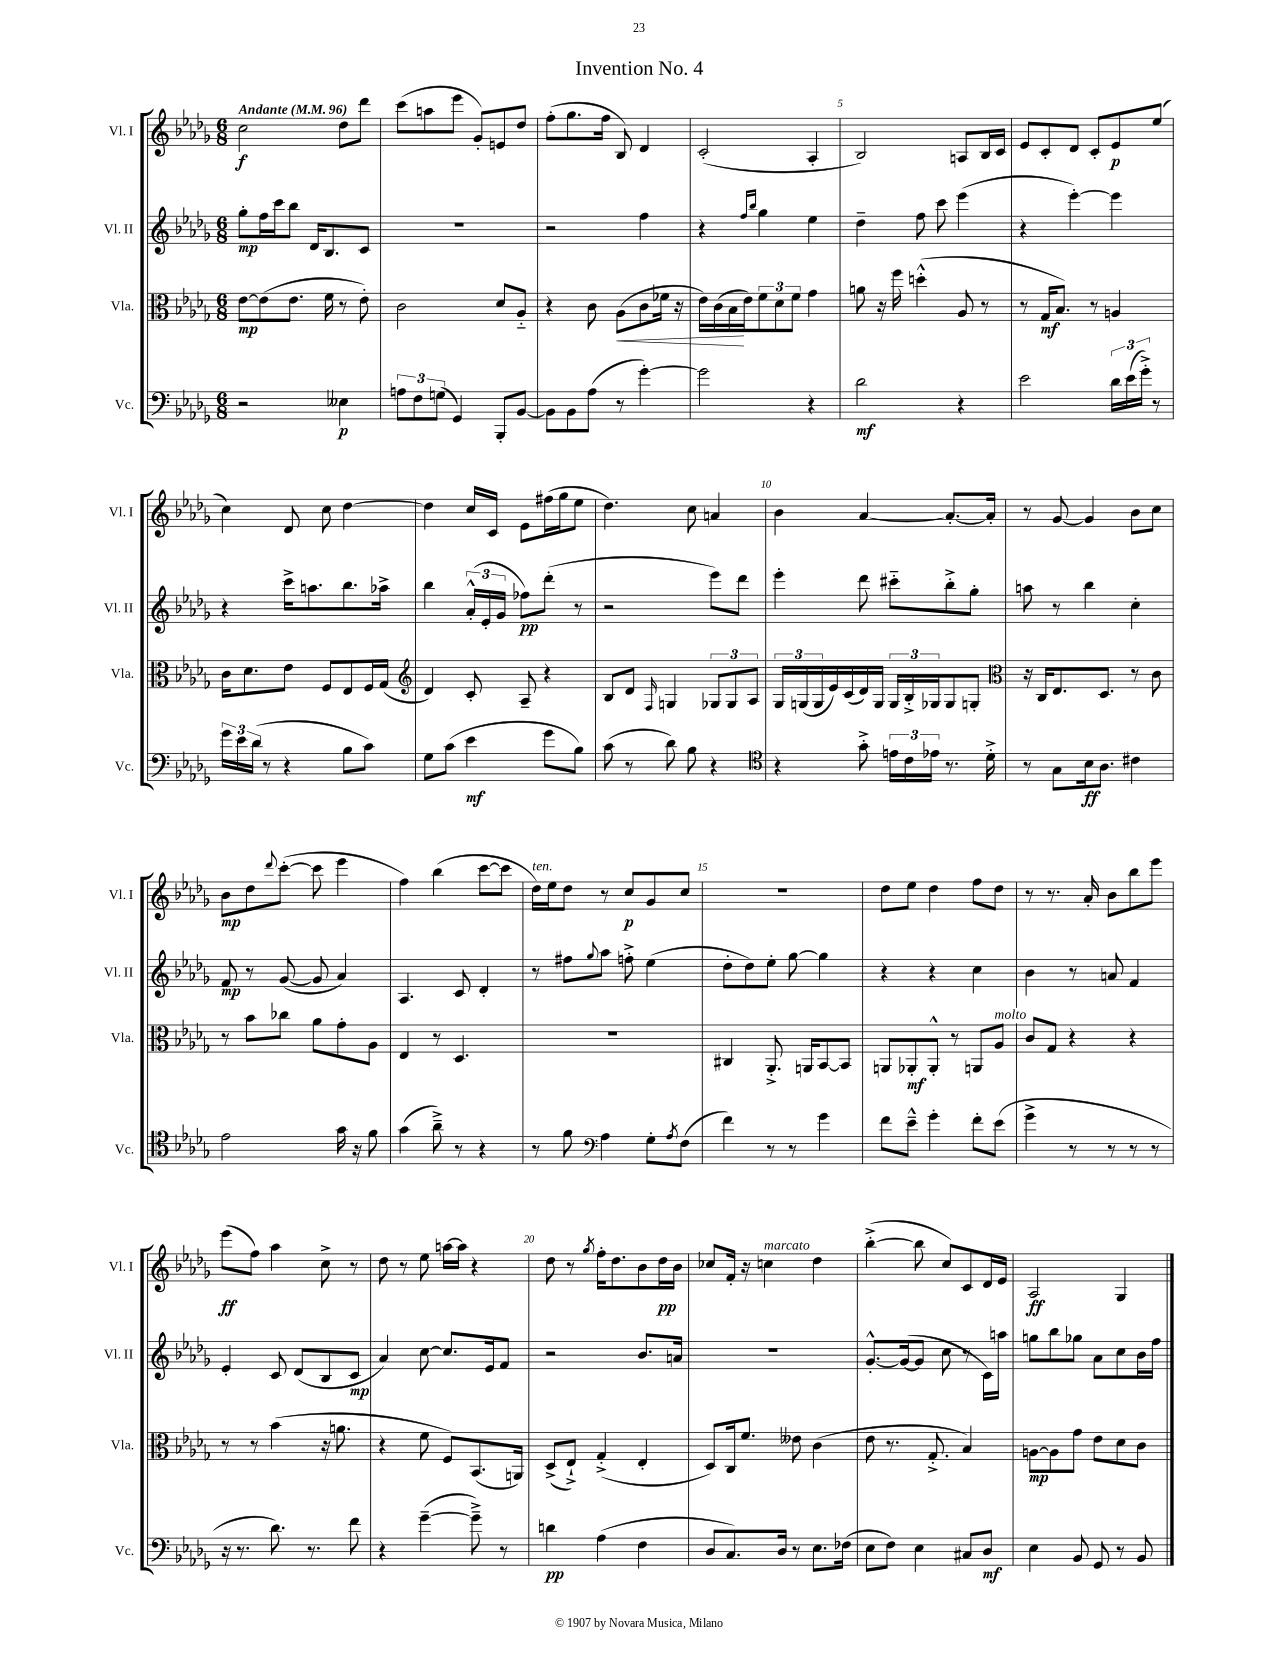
\header { title = "Invention No. 4" }
<<
\new StaffGroup <<
\new Staff = "s0" \with { instrumentName = "Vl. I" shortInstrumentName = "Vl. I" } {
    \clef treble \key des \major \numericTimeSignature \time 6/8 \tempo "Andante" 4 = 96
    c''2\f des''8 des'''8 |
    c'''8( a''8 ees'''8 ges'8-.) e'8 des''8 |
    f''8-.( ges''8. f''16 bes8) des'4 |
    c'2-.( aes4-. |
    bes2) a8 bes16 c'16 |
    ees'8 c'8-. des'8 c'8-. ees'8\p ees''8( |
    c''4) des'8 c''8 des''4~ |
    des''4 c''16 c'16 ees'8 fis''16( ges''16 ees''8 |
    des''4.) c''8 a'4 |
    bes'4 aes'4~ aes'8.~-. aes'16-. |
    r8 ges'8~ ges'4 bes'8 c''8 |
    bes'8\mp des''8 \appoggiatura { des'''8 } c'''8~-.( c'''8 ees'''4 |
    f''4) bes''4( c'''8~ c'''8 |
    des''16^\markup { \italic "ten." }) ees''16 des''8 r8 c''8\p ges'8 c''8 |
    R2. |
    des''8 ees''8 des''4 f''8 des''8 |
    r8 r8. aes'16-. bes'8 bes''8 ees'''8 |
    ees'''8\ff( f''8) aes''4 c''8-> r8 |
    des''8 r8 ees''8 a''16~ a''16 r4 |
    des''8 r8 \acciaccatura { ges''8 } f''16-. des''8. bes'8 des''16\pp bes'16 |
    ces''8 f'16-. r16 c''4^\markup { \italic "marcato" } des''4 |
    bes''4~-.->( bes''8 c''8) c'8 des'16 ees'16 |
    aes2\ff ges4 \bar "|." |
}
\new Staff = "s1" \with { instrumentName = "Vl. II" shortInstrumentName = "Vl. II" } {
    \clef treble \key des \major \numericTimeSignature \time 6/8
    ges''8-.\mp f''16 c'''16 bes''8 des'16 bes8. c'8 |
    R2. |
    r2 f''4 |
    r4 \grace { f''16 bes''16 } ges''4 ees''4 |
    des''4-- f''8 c'''8 ees'''4( |
    r4 ees'''4~-.) ees'''4 |
    r4 c'''16-> a''8. bes''8. aes''16-> |
    bes''4 \tuplet 3/2 { aes'16-.-^( ees'16-. ges'16 } fes''8\pp) des'''8-.( r8 |
    r2 ees'''8) des'''8 |
    ees'''4-. des'''8 cis'''8-_ bes''8-.-> ges''8-. |
    a''8 r8 bes''4 c''4-. |
    f'8\mp r8 ges'8~( ges'8 aes'4) |
    aes4. c'8 des'4-. |
    r8 fis''8 \appoggiatura { ges''8 } aes''8 f''8-.-> ees''4( |
    des''8-. des''8) ees''8-. ges''8~ ges''4 |
    r4 r4 c''4 |
    bes'4 r8 a'8 f'4 |
    ees'4-. c'8 des'8( bes8 c'8\mp |
    aes'4) c''8~ c''8. ees'16 f'8 |
    r2 bes'8. a'16 |
    R2. |
    ges'8.~-.-^ ges'16~( ges'8 c''8 r8 c'16) a''16 |
    g''8 bes''8 ges''8 aes'8 c''8 bes'16 f''16 \bar "|." |
}
\new Staff = "s2" \with { instrumentName = "Vla." shortInstrumentName = "Vla." } {
    \clef alto \key des \major \numericTimeSignature \time 6/8
    ees'8~\mp ees'8( ees'8. f'16 r8 ees'8-.) |
    c'2 des'8 aes8-_ |
    r4 c'8 aes8\<( c'8 fes'16 r16 |
    ees'16) c'16( bes16\! ees'16) \tuplet 3/2 { f'8 des'8 f'8 } ges'4 |
    a'8 r16 f''16 d''4-.-^( aes8 r8 |
    r8 ges16\mf bes8.) r8 a4 |
    c'16 des'8. ees'8 f8 ees8 f16 ges16( |
    \clef treble des'4) c'8-. aes8-- r4 |
    bes8 des'8 \grace { f16 } g4 \tuplet 3/2 { ges8 ges8 aes8 } |
    \tuplet 3/2 { ges16 g16( g16 } ees'16) c'16( des'16) g16 \tuplet 3/2 { g16 bes16-.-> ges16 } ges8 g8-. |
    \clef alto r16 c16 ees8. des8. r8 c'8 |
    r8 bes'8 ces''8 aes'8 ges'8-. aes8 |
    ees4 r8 des4. |
    R2. |
    cis4 aes,8.-.-> a,16 bes,8~ bes,8 |
    a,8 aes,8-.\mf aes,8-.-^ r8 a,8 aes8^\markup { \italic "molto" } |
    c'8 ges8 r4 r4 |
    r8 r8 bes'4( r16 a'8. |
    r4 f'8 f8) bes,8.( a,16) |
    des8->( ees8-!->) ges4-.->( ees4-. |
    des8) c16 f'8. eeses'8 c'4( |
    ees'8 r8. ges8.-.-> bes4) |
    a8~\mp a8 ges'8 ees'8 des'8 c'8 \bar "|." |
}
\new Staff = "s3" \with { instrumentName = "Vc." shortInstrumentName = "Vc." } {
    \clef bass \key des \major \numericTimeSignature \time 6/8
    r2 eeses4\p |
    \tuplet 3/2 { a8 f8 g8( } ges,4) bes,,8-. bes,8~ |
    bes,8 bes,8 aes8( r8 ges'4~-.) |
    ges'2 r4 |
    des'2\mf r4 |
    ees'2 \tuplet 3/2 { des'16 ees'16( ges'16-.->) } r8 |
    \tuplet 3/2 { ges'16 ees'16 des'16( } r8 r4 bes8 c'8) |
    ges8 c'8( ees'4\mf ges'8 bes8) |
    c'8( r8 des'8) bes8 r4 |
    \clef tenor r4 ges'8-.-> \tuplet 3/2 { e'16 c'16 ees'16 } r8. des'16-.-> |
    r8 ges8 bes16\ff aes8. cis'4 |
    ees'2 ges'16 r16 f'8 |
    ges'4( aes'8--->) r8 r4 |
    r8 f'8 \clef bass aes4 ges8-. \acciaccatura { aes8 } f8( |
    f'4) r8 r8 ges'4 |
    f'8 ees'8---^ ges'4-. f'8-. ees'8( |
    ges'4-> r8 r8 r8 r8 |
    r16 r8. des'8.) r8. f'8 |
    r4 ges'4~--( ges'8--->) r8 |
    d'4\pp aes4( f4 |
    des8 c8.) des16 r8 ees8. fes16( |
    ees8 f8) ees4 cis8 des8\mf |
    ees4 bes,8 ges,8 r8 bes,8 \bar "|." |
}
>>
>>
\layout { \context { \Score \override BarNumber.break-visibility = ##(#f #t #t) barNumberVisibility = #(every-nth-bar-number-visible 5) } }
